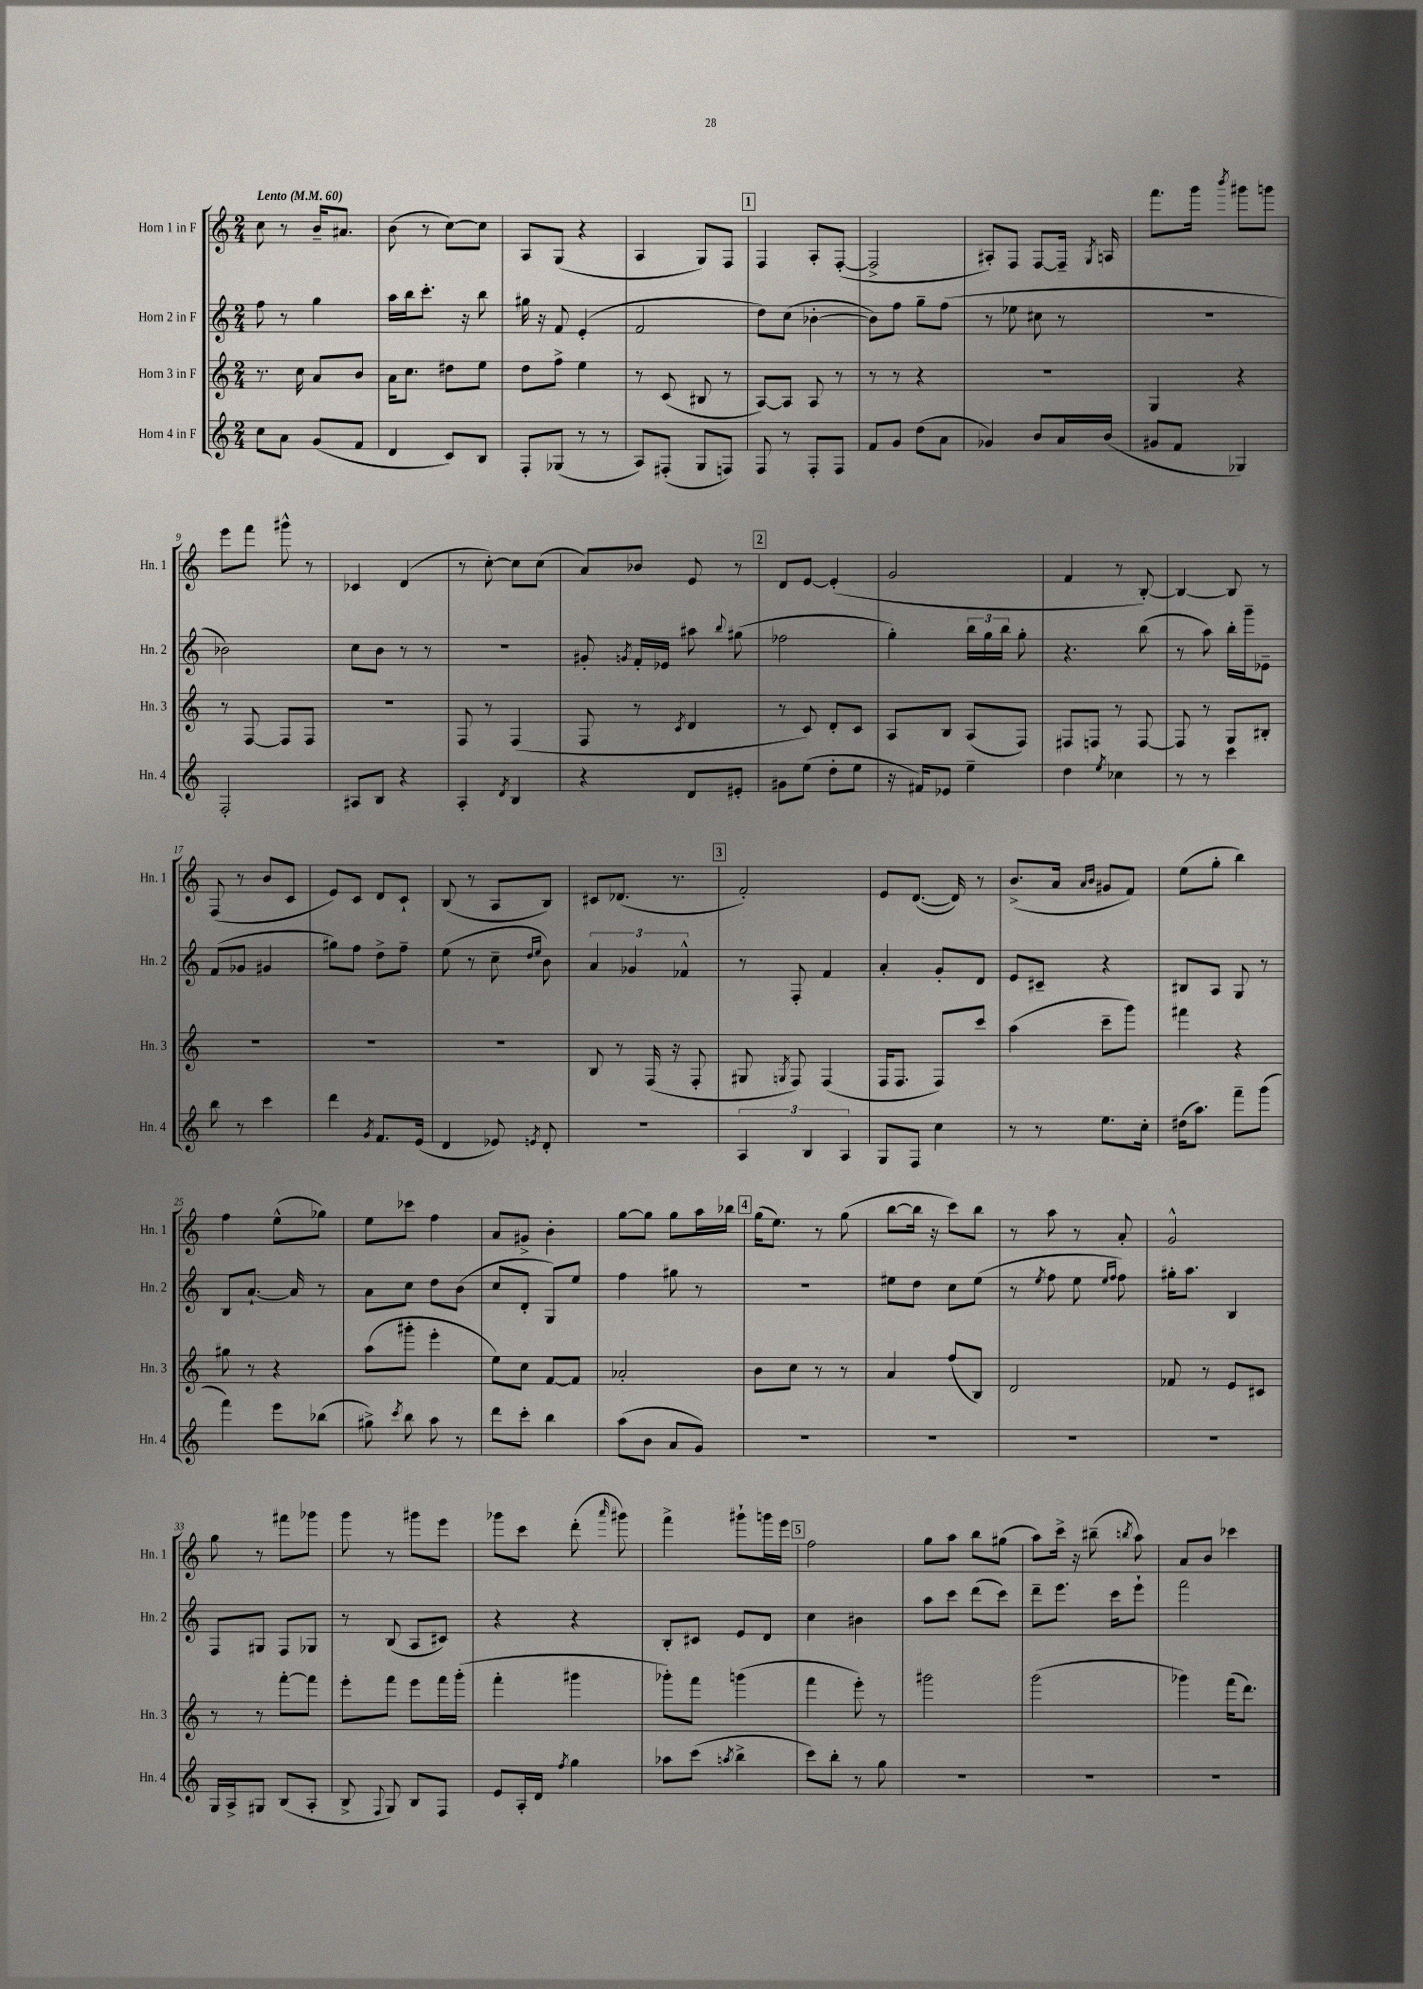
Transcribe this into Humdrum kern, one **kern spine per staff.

**kern	**kern	**kern	**kern
*part4	*part3	*part2	*part1
*staff4	*staff3	*staff2	*staff1
*I"Horn 4 in F	*I"Horn 3 in F	*I"Horn 2 in F	*I"Horn 1 in F
*I'Hn. 4	*I'Hn. 3	*I'Hn. 2	*I'Hn. 1
*clefG2	*clefG2	*clefG2	*clefG2
*k[]	*k[]	*k[]	*k[]
*M2/4	*M2/4	*M2/4	*M2/4
*MM60	*MM60	*MM60	*MM60
=1	=1	=1	=1
!	!	!	!LO:TX:a:B:t=Lento
8cc\L	8.r	8ff\	8cc\
8a\J	.	8r	8r
.	16cc\	.	.
(8g/L	8a/L	4gg\	16b~/KL
.	.	.	8.a#X/J
8f/J	8b/J	.	.
=2	=2	=2	=2
4d/	16a\KL	16aa\LL	(8b\
.	8.cc\J	16bb\J	.
.	.	8.ccc'\J	8r
8c/L)	8dd#X\L	.	[8cc\L)
.	.	16r	.
8B/J	8ee\J	8bb\	8cc\J]
=3	=3	=3	=3
8F'/L	8dd\L	16gg#X\	8A/L
.	.	16r	.
(8G-X/J	8ff^\J	8f/	(8G/J
8r	4ee\	(4e'/	4r
8r	.	.	.
=4	=4	=4	=4
8A/L)	8r	2f/	4A/
(8F#X'/J	(8c/	.	.
8G/L	8B#X/	.	8G/L)
8Fn/J)	8r	.	8F/J
!!LO:REH:place=s1:t=1
=5	=5	=5	=5
8F/	[8A/L)	8dd\L)	4F/
8r	8A/J]	(8cc\J	.
8F'/L	8A/	[4b-X'\	8A'/L
8F/J	8r	.	([8F'/J
=6	=6	=6	=6
8f/L	8r	8b-\L])	2F^/]
8g/J	8r	8ff\J	.
(8dd\L	4r	8gg~\L	.
8a\J	.	(8ff\J	.
=7	=7	=7	=7
4g-X/)	2r	8r	8A#X'/L)
.	.	8ee-X\	8F/J
8b/L	.	8cc#X\	[8F/L
16a/L	.	8r	16F~/Jk]
.	.	.	8qG/
(16b/JJ	.	.	16An/
=8	=8	=8	=8
8g#X/L	4G/	2r	8.fff\L
8f/J	.	.	.
.	.	.	16ggg\Jk
.	.	.	8qbbb/
4G-X/)	4r	.	8ggg#X\L
.	.	.	8gggn\J
!!LO:LB:g=z
=9	=9	=9	=9
2F'/	8r	2b-X\)	8eee\L
.	[8F/	.	8fff\J
.	8F/L]	.	8ggg#X^^\
.	8F/J	.	8r
=10	=10	=10	=10
8A#X/L	2r	8cc\L	4c-X/
8B/J	.	8b\J	.
4r	.	8r	(4d/
.	.	8r	.
=11	=11	=11	=11
4A'/	8F/	2r	8r
.	8r	.	[8cc'\)
8qd/	.	.	.
4B/	(4F/	.	8cc\L]
.	.	.	(8cc\J
=12	=12	=12	=12
4r	8F/	8g#X'/	8a/L)
.	.	8qgn/	.
.	8r	16f'/LL	8b-X/J
.	.	16e-X/JJ	.
.	8qc/	.	.
8d/L	4d/	8aa#X\	8e/
.	.	8qqbb/	.
8e#X'/J	.	(8gg#X\	8r
!!LO:REH:place=s1:t=2
=13	=13	=13	=13
8g#X\L	8r	2ff-X\	8d/L
(8ee\J	8c/)	.	[8e/J
8dd'\L	8d'/L	.	(4e'/]
8ee\J	8c/J	.	.
=14	=14	=14	=14
16r	8A/L	4gg'\)	2g/
16f#X/KL)	.	.	.
8e-X/J	8B/J	.	.
4ee~\	(8A/L	24bb\LL	.
.	.	24gg\	.
.	.	24bb\JJ	.
.	8F/J)	8gg'\	.
=15	=15	=15	=15
4dd\	8F#X/L	4.r	4f/
.	8Fn/J	.	.
8qee/	.	.	.
4cc-X\	8r	.	8r
.	[8F/	(8bb\	[8B'/)
=16	=16	=16	=16
8r	8F/]	8r	4B/_
8r	8r	8aa\)	.
4ccc\	8G/L	16bb'\LL	8B/]
.	.	16ggg~\J	.
.	8B#X'/J	8e-X~\J	8r
!!LO:LB:g=z
=17	=17	=17	=17
8bb\	2r	(8f/L	(8F/
8r	.	8g-X/J	8r
4ccc\	.	4g#X/	8b/L
.	.	.	8c/J
=18	=18	=18	=18
4ddd\	2r	8gg#X\L)	8e/L)
.	.	8ff\J	8c/J
8qg/	.	.	.
8.f/L	.	8dd^\L	8d/L
.	.	8ff~\J	8c`/J
(16e/Jk	.	.	.
=19	=19	=19	=19
4d/	2r	(8ee\	(8B/
.	.	8r	8r
8e-X/)	.	8cc~\	8A/L
.	.	16qqdd/LL	.
8qen/	.	16qqee/JJ	.
8d'/	.	8b\)	8B/J)
=20	=20	=20	=20
2r	8B/	6a/	8c#X/L
.	8r	.	(8.d-X/J
.	.	6g-X/	.
.	(16F/	.	.
.	16r	.	8.r
.	.	6f-X^^/	.
.	8F'/	.	.
!!LO:REH:place=s1:t=3
=21	=21	=21	=21
6A/	8G#X/	8r	2f'/)
.	8qGn/	.	.
.	8F/)	8F'/	.
6B/	.	.	.
.	(4F/	4f/	.
6A/	.	.	.
=22	=22	=22	=22
8G/L	16F/KL	4a'/	8e/L
.	8.F/J	.	.
8F/J	.	.	([8.d/J
4cc\	8F/L)	8g'/L	.
.	.	.	16d/])
.	8ccc/J	8d/J	8r
=23	=23	=23	=23
8r	(4aa\	8e/L	(8.b^/L
8r	.	8c#X~/J	.
.	.	.	16a/Jk
.	.	.	16qqa/LL
.	.	.	16qqb/JJ
8.ee\L	8ccc~\L	4r	8g#X/L
.	8ggg\J)	.	8f/J)
16cc'\Jk	.	.	.
=24	=24	=24	=24
(16dd#X\KL	4fff#X\	8B#X/L	(8ee\L
8.aa\J)	.	.	.
.	.	8A/J	8gg'\J
8fff~\L	4r	8G/	4bb\)
(8ggg\J	.	8r	.
!!LO:LB:g=z
=25	=25	=25	=25
4fff\)	8gg#X\	8B/L	4ff\
.	8r	[8.a`/J	.
8eee\L	4r	.	(8ee^^\L
.	.	16a/]	.
(8bb-X\J	.	8r	8gg-X\J)
=26	=26	=26	=26
8gg#X^\)	(8aa\L	8a\L	8ee\L
8qccc/	.	.	.
8bb\	8ggg#X'\J	8cc\J	8ccc-X\J
8aa\	4eee'\	8dd\L	4ff\
8r	.	(8b\J	.
=27	=27	=27	=27
8ddd\L	8ee\L)	8cc/L	8a/L
8ccc'\J	8cc\J	8d'/J	8g#X^/J
4bb\	[8f/L	8G/L)	4b'\
.	8f/J]	8ee/J	.
=28	=28	=28	=28
(8aa\L	2a-X'/	4ff\	[8gg\L
8b\J	.	.	8gg\J]
8a/L	.	8gg#X\	8gg\L
8g/J)	.	8r	16aa\L
.	.	.	16bb-X\JJ
!!LO:REH:place=s1:t=4
=29	=29	=29	=29
2r	8b\L	2r	(16gg\KL
.	.	.	8.ee\J)
.	8cc\J	.	.
.	8r	.	8r
.	8r	.	(8gg\
=30	=30	=30	=30
2r	4a/	8ee#X\L	[8bb\L
.	.	8dd\J	16bb\Jk]
.	.	.	16r
.	(8ff/L	8cc\L	8ccc\L)
.	8B/J)	(8ee#\J	8bb\J
=31	=31	=31	=31
2r	2d/	8r	8r
.	.	8qee/	.
.	.	8ff\	8aa\
.	.	8ee\	8r
.	.	16qqee/LL	.
.	.	16qqff/JJ	.
.	.	8ff\)	8a'/
=32	=32	=32	=32
2r	8f-X/	16gg#X'\KL	2g^^/
.	.	8.aa\J	.
.	8r	.	.
.	8e/L	4B/	.
.	8c#X/J	.	.
!!LO:LB:g=z
=33	=33	=33	=33
16G/LL	8r	8F/L	8gg\
16A^/J	.	.	.
8G#X/J	8r	8G#X/J	8r
(8B/L	[8fff'\L	8F/L	8fff#X\L
8A'/J	8fff\J]	8G-X/J	8ggg-X\J
=34	=34	=34	=34
8B^/	8eee'\L	8r	8ggg\
8qqF/	.	.	.
8G/)	8fff\J	(8B/	8r
8B/L	8eee\L	8A/L	8ggg#X\L
8F/J	16fff\L	8c#X/J)	8eee\J
.	(16ggg'\JJ	.	.
=35	=35	=35	=35
8e/L	4fff'\	4r	8ggg-X\L
16A'/L	.	.	8ccc\J
16d/JJ	.	.	.
8qff/	.	.	.
4gg\	4ggg#X\	4r	(8ddd'\
.	.	.	16qqaaa/
.	.	.	8ggg#X\)
=36	=36	=36	=36
8aa-X\L	8ggg-X'\L)	8B'/L	4fff^\
(8ccc\J	8fff\J	8c#X/J	.
8qaan/	.	.	.
4bb^\	(4gggn\	8e/L	8ggg#X`\L
.	.	8d/J	16gggn\L
.	.	.	16eee\JJ
!!LO:REH:place=s1:t=5
=37	=37	=37	=37
8ccc\L)	4fff\	4cc\	2ff\
8bb'\J	.	.	.
8r	8eee'\)	4b#X\	.
8gg\	8r	.	.
=38	=38	=38	=38
2r	2ggg#X\	8aa\L	8gg\L
.	.	8ccc\J	8aa\J
.	.	(8ddd\L	8bb\L
.	.	8ccc\J)	(8gg#X\J
=39	=39	=39	=39
2r	(2ggg\	8ddd~\L	8aa\L)
.	.	8.eee\J	16ccc^\Jk
.	.	.	16r
.	.	.	(8bb#X~\
.	.	16ccc\KL	.
.	.	.	8qbbn/
.	.	8eee`\J	8aa\)
=40	=40	=40	=40
2r	4ggg-X\)	2fff\	8a/L
.	.	.	8b/J
.	(16fff\KL	.	4ccc-X\
.	8.ddd\J)	.	.
==	==	==	==
*-	*-	*-	*-
